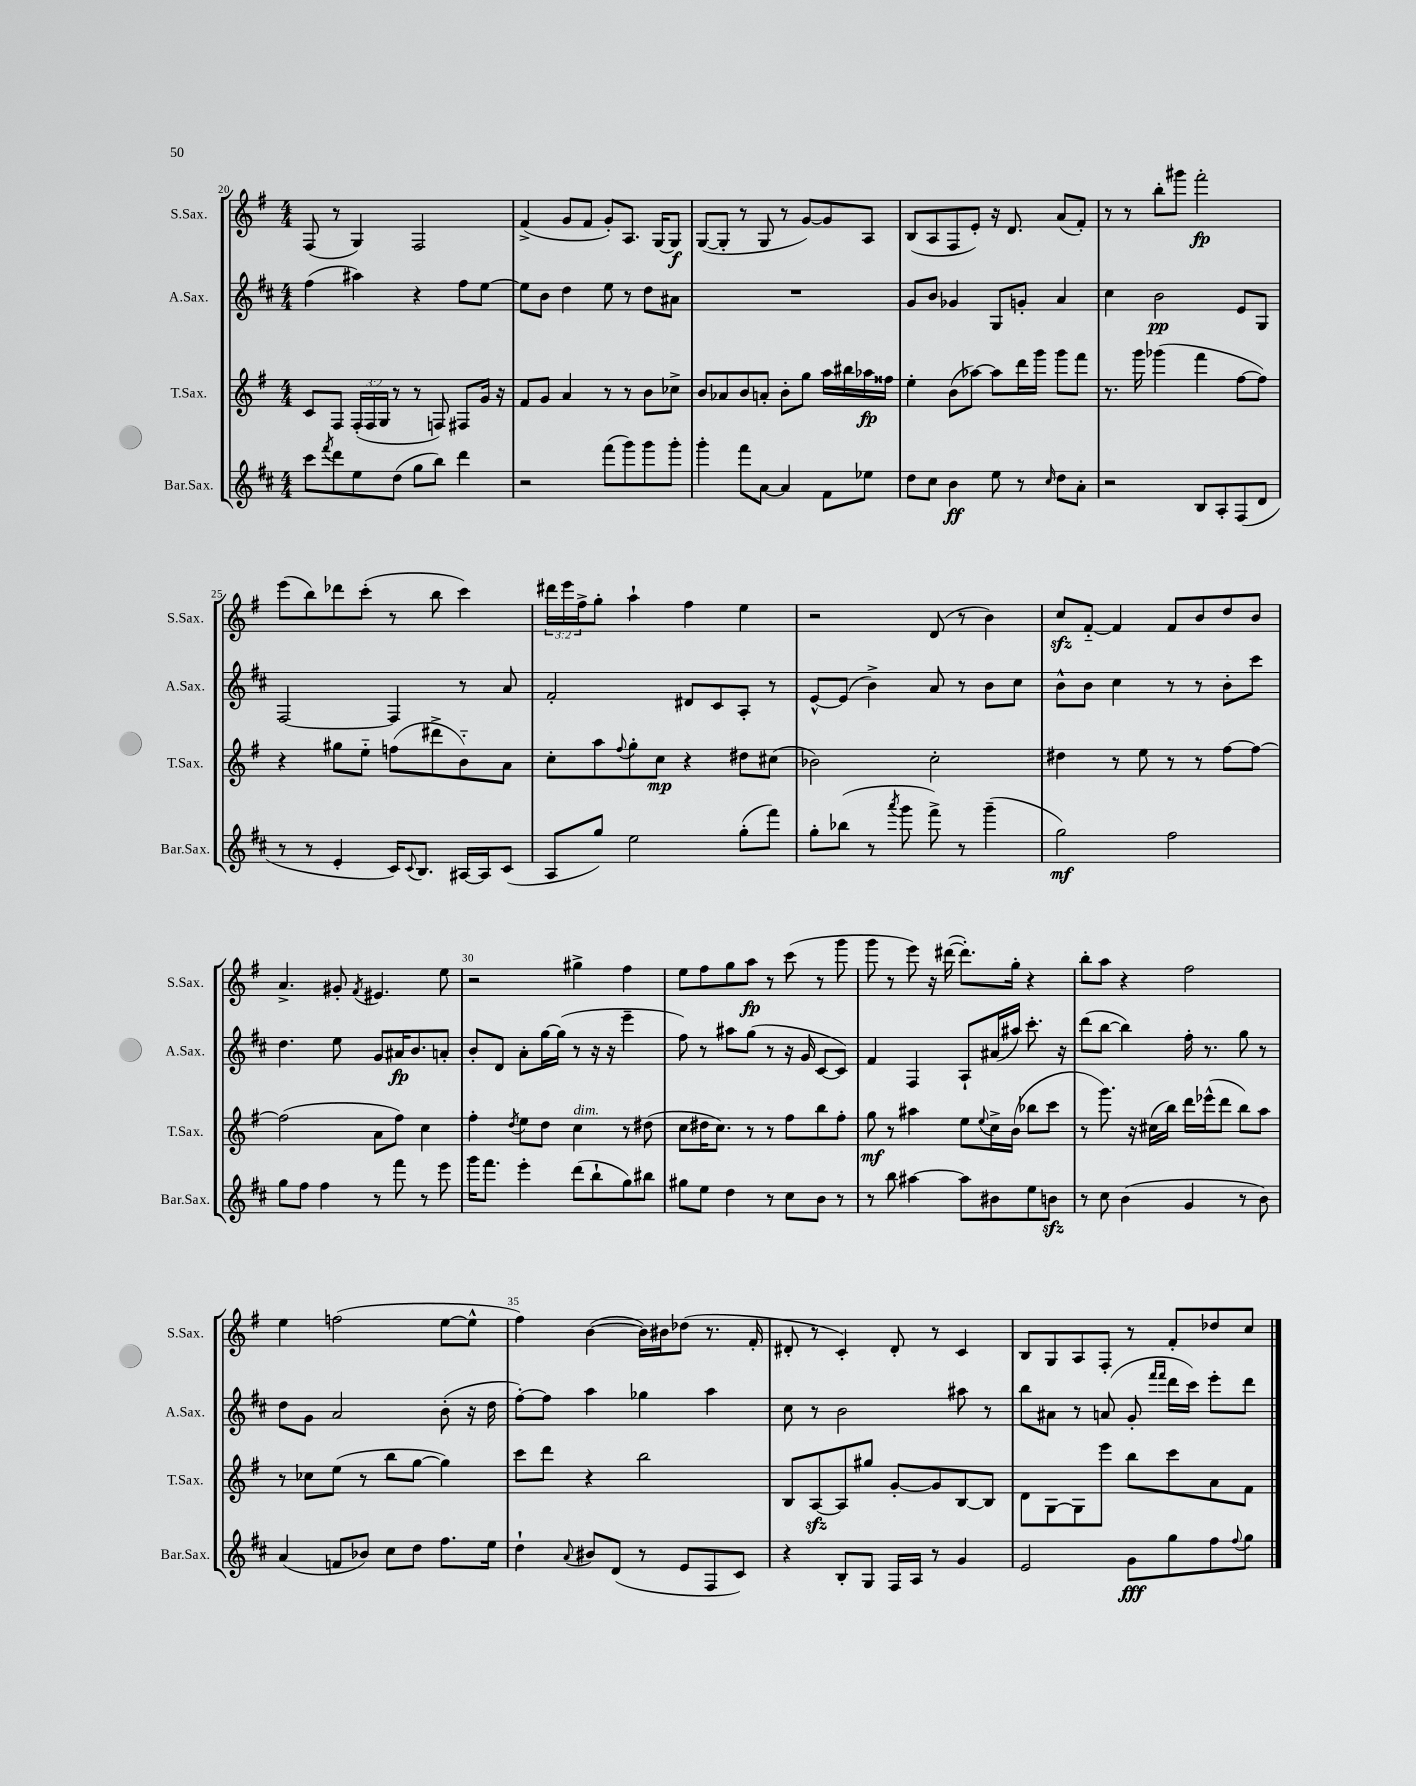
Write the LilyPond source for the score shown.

<<
\new StaffGroup <<
\new Staff = "s0" \with { instrumentName = "S.Sax." shortInstrumentName = "S.Sax." } {
    \clef treble \key g \major \numericTimeSignature \time 4/4 \override Staff.TupletNumber.text = #tuplet-number::calc-fraction-text
    fis8( r8 g4) fis2 |
    fis'4->( g'8 fis'8 g'8-.) a8. g16~ g8\f |
    g8~( g8-. r8 g8 r8 g'8~) g'8 a8 |
    b8( a8 fis8 e'8-.) r16 d'8. a'8( fis'8-.) |
    r8 r8 b''8-. gis'''8 fis'''2-.\fp |
    e'''8( b''8) des'''8 c'''8-.( r8 b''8 c'''4) |
    \tuplet 3/2 { dis'''16 e'''16 fis''16-> } g''8-. a''4-! fis''4 e''4 |
    r2 d'8( r8 b'4) |
    c''8\sfz fis'8~-_ fis'4 fis'8 b'8 d''8 b'8 |
    a'4.-> gis'8-. \acciaccatura { fis'8 } eis'4. e''8 |
    r2 gis''4-> fis''4 |
    e''8 fis''8 g''8 a''8\fp r8 c'''8( r8 g'''8 |
    g'''8 r8 e'''8) r16 dis'''16~( dis'''8.-.) g''16-. r4 |
    b''8-. a''8 r4 fis''2 |
    e''4 f''2( e''8~ e''8-^ |
    fis''4) b'4~( b'16) bis'16 des''8( r8. fis'16-. |
    dis'8-. r8 c'4-.) dis'8-. r8 c'4 |
    b8 g8 a8 fis8-. r8 fis'8-. des''8 c''8 \bar "|." |
}
\new Staff = "s1" \with { instrumentName = "A.Sax." shortInstrumentName = "A.Sax." } {
    \clef treble \key d \major \numericTimeSignature \time 4/4
    fis''4( ais''4) r4 fis''8 e''8~ |
    e''8 b'8 d''4 e''8 r8 d''8 ais'8 |
    R1 |
    g'8 b'8 ges'4 g8 g'8-. a'4 |
    cis''4 b'2\pp e'8 g8 |
    fis2~ fis4 r8 a'8 |
    fis'2-. dis'8 cis'8 a8-. r8 |
    e'8~-^ e'8( b'4->) a'8 r8 b'8 cis''8 |
    b'8-^ b'8 cis''4 r8 r8 b'8-. cis'''8 |
    d''4. e''8 g'8 ais'16\fp b'8. a'8-. |
    b'8-. d'8 a'8-. g''16~ g''16( r8 r16 r16 e'''4-- |
    fis''8) r8 ais''8 g''8( r8 r16 g'16 cis'8~ cis'8) |
    fis'4 fis4 a8-! ais'16( ais''16) cis'''8.-. r16 |
    d'''8( b''8~ b''4) fis''16-. r8. g''8 r8 |
    d''8 g'8 a'2 b'8-.( r16 d''16 |
    fis''8~-.) fis''8 a''4 ges''4 a''4 |
    cis''8 r8 b'2 ais''8 r8 |
    b''8 ais'8 r8 a'8( g'8-. \grace { fis'''16 fis'''16 } d'''16 cis'''16) e'''8-. d'''8 \bar "|." |
}
\new Staff = "s2" \with { instrumentName = "T.Sax." shortInstrumentName = "T.Sax." } {
    \clef treble \key g \major \numericTimeSignature \time 4/4 \override Staff.TupletNumber.text = #tuplet-number::calc-fraction-text
    c'8 fis8 \tuplet 3/2 { fis16-.( fis16 g16 } r8 r8 f8) fis8 g'16 r16 |
    fis'8 g'8 a'4 r8 r8 b'8 ces''8-> |
    b'8 aes'8 b'8 a'8-. b'8-. g''8 a''16 bis''16 aes''16\fp fisis''16 |
    e''4-. b'8( aes''8~) aes''8 d'''16 g'''16 g'''8 fis'''8 |
    r8. g'''16 ges'''4( fis'''4 fis''8~ fis''8) |
    r4 gis''8 e''8-_ f''8( dis'''8-> b'8-_) a'8 |
    c''8-. a''8 \appoggiatura { fis''8 } g''8-. c''8\mp r4 dis''8 cis''8( |
    bes'2) c''2-. |
    dis''4 r8 e''8 r8 r8 fis''8~ fis''8~ |
    fis''2( a'8 fis''8) c''4 |
    fis''4-. \acciaccatura { d''8 } e''8 d''8 c''4^\markup { \italic "dim." } r8 dis''8( |
    c''8 dis''16 c''8.) r8 r8 fis''8 b''8 fis''8-. |
    g''8\mf r8 ais''4 e''8 \appoggiatura { e''8 } c''16-> b'16( bes''8 c'''8 |
    r8 g'''8.) r16 cis''16( b''16) d'''16 ees'''16-^( d'''8 b''8) a''8 |
    r8 ces''8 e''8( r8 b''8 g''8~ g''4) |
    c'''8 d'''8 r4 b''2 |
    b8 a8~\sfz a8 gis''8 g'8~-. g'8 b8~ b8 |
    d'8 g8~ g8 e'''8 b''8 c'''8 a'8 fis'8 \bar "|." |
}
\new Staff = "s3" \with { instrumentName = "Bar.Sax." shortInstrumentName = "Bar.Sax." } {
    \clef treble \key d \major \numericTimeSignature \time 4/4
    cis'''8 \acciaccatura { fis'''8 } d'''8 e''8 d''8( g''8 b''8) d'''4 |
    r2 fis'''8( g'''8) g'''8 g'''8-. |
    g'''4-. fis'''8 a'8~ a'4 fis'8 ees''8 |
    d''8 cis''8 b'4\ff e''8 r8 \grace { cis''16 } d''8 a'8-. |
    r2 b8 a8-. fis8( d'8 |
    r8 r8 e'4-. cis'16) \appoggiatura { cis'8 } b8. ais16~ ais16 cis'8( |
    a8 g''8) e''2 g''8-.( fis'''8) |
    g''8-. bes''8( r8 \acciaccatura { a'''8 } g'''8 fis'''8->) r8 g'''4--( |
    g''2\mf) fis''2 |
    g''8 fis''8 fis''4 r8 fis'''8 r8 e'''8 |
    g'''16 fis'''8. e'''4-. d'''8( b''8-! g''8) bis''8 |
    gis''8 e''8 d''4 r8 cis''8 b'8 r8 |
    r8 b''8 ais''4~ ais''8 bis'8 e''8 b'8\sfz |
    r8 cis''8 b'4( g'4 r8 b'8) |
    a'4( f'8 bes'8) cis''8 d''8 fis''8. e''16 |
    d''4-! \appoggiatura { a'8 } bis'8 d'8( r8 e'8 fis8 cis'8) |
    r4 b8-. g8 fis16 a16 r8 g'4 |
    e'2 g'8\fff g''8 fis''8 \appoggiatura { fis''8 } g''8 \bar "|." |
}
>>
>>
\layout { \context { \Score currentBarNumber = #20 \override BarNumber.break-visibility = ##(#f #t #t) barNumberVisibility = #(every-nth-bar-number-visible 5) } }
